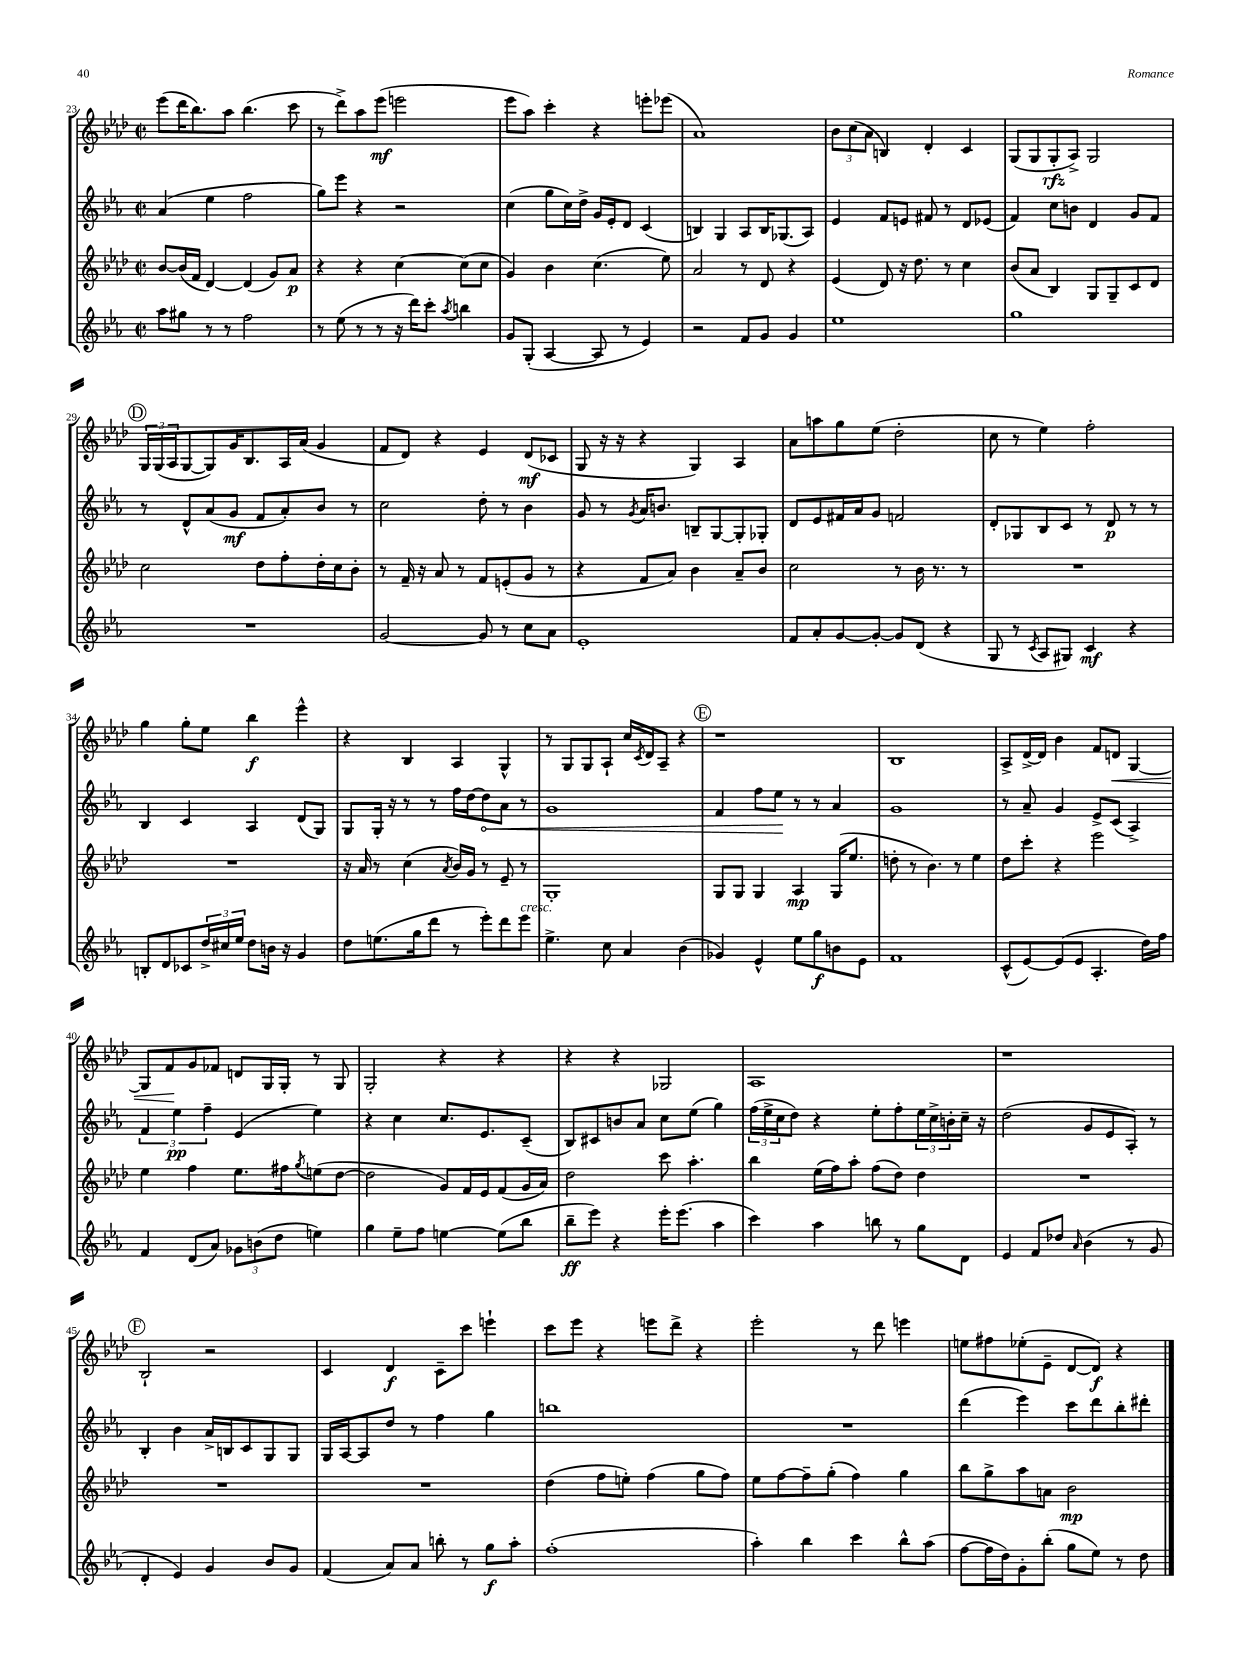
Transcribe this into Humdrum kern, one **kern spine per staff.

**kern	**kern	**kern	**kern
*staff4	*staff3	*staff2	*staff1
*clefG2	*clefG2	*clefG2	*clefG2
*k[b-e-a-]	*k[b-e-a-d-]	*k[b-e-a-]	*k[b-e-a-d-]
*M2/2	*M2/2	*M2/2	*M2/2
*met(c|)	*met(c|)	*met(c|)	*met(c|)
8aa-	[8b-	(4a-	(8eee-
8gg#	(16b-]	.	16ddd-
.	16f	.	8.bb-)
8r	[4d-)	4ee-	.
8r	.	.	8aa-
2ff	(4d-]	2ff	(4.bb-
.	8g)	.	.
.	8a-	.	8ccc
=	=	=	=
8r	4r	8gg)	8r
(8ee-	.	8eee-	8ddd-^)
8r	4r	4r	8aa-
8r	.	.	(8eee-
16r	[4cc	2r	2eee
16ddd)	.	.	.
8ccc'	.	.	.
8qaa-	.	.	.
4bb	(8cc]	.	.
.	8cc	.	.
=	=	=	=
8g	4g)	(4cc	8eee-
(8G'	.	.	8aa-)
[4A-	4b-	8gg	4ccc'
.	.	16cc)	.
.	.	16dd^	.
8A-]	(4.cc	16g	4r
.	.	16e-'	.
8r	.	8d	.
4e-)	.	(4c	8eee'
.	8ee-)	.	(8eee-
=	=	=	=
2r	2a-	4B)	1a-)
.	.	4G	.
8f	8r	8A-	.
8g	8d-	16B	.
.	.	(8.G-	.
4g	4r	.	.
.	.	8A-)	.
=	=	=	=
1ee-	(4e-	4e-	12b-
.	.	.	(12cc
.	.	.	12a-
.	8d-)	8f	4B)
.	16r	8e	.
.	8.dd-	.	.
.	.	8f#	4d-'
.	8r	8r	.
.	4cc	8d	4c
.	.	(8e-	.
=	=	=	=
1gg	(8b-	4f)	(8G
.	8a-	.	8G
.	4B-)	8cc	8G'
.	.	8b	8A-^)
.	8G	4d	2G
.	8G~	.	.
.	8c	8g	.
.	8d-	8f	.
=	=	=	=
1r	2cc	8r	24G
.	.	.	(24G
.	.	.	24A-
.	.	8d^^	[8G
.	.	(8a-	8G])
.	.	8g	16g
.	.	.	8.B-
.	8dd-	8f	.
.	8ff'	8a-')	16A-
.	.	.	(16a-
.	16dd-'	8b-	4g
.	16cc	.	.
.	8b-'	8r	.
=	=	=	=
[2g	8r	2cc	8f
.	16f~	.	8d-)
.	16r	.	.
.	8a-	.	4r
.	8r	.	.
8g]	8f	8dd'	4e-
8r	(8e'	8r	.
8cc	8g	4b-	(8d-
8a-	8r	.	8c-
=	=	=	=
1e-'	4r	8g	8G
.	.	8r	16r
.	.	.	16r
.	.	8qg	.
.	8f	16a-	4r
.	.	8.b	.
.	8a-)	.	.
.	4b-	8B~	4G)
.	.	[8G	.
.	8a-~	8G']	4A-
.	8b-	8G-'	.
=	=	=	=
8f	2cc	8d	8a-
8a-'	.	8e-	8aa
[8g	.	16f#	8gg
.	.	16a-	.
8g'_	.	8g	(8ee-
8g]	8r	2f	2dd-'
(8d	16b-	.	.
.	8.r	.	.
4r	.	.	.
.	8r	.	.
=	=	=	=
8G	1r	8d'	8cc
8r	.	8G-	8r
8qc	.	.	.
8A-	.	8B-	4ee-)
8G#)	.	8c	.
4c	.	8r	2ff'
.	.	8d	.
4r	.	8r	.
.	.	8r	.
=	=	=	=
8B'	1r	4B-	4gg
8d	.	.	.
8c-	.	4c	8gg'
24dd^	.	.	8ee-
24cc#	.	.	.
24ee-	.	.	.
8dd	.	4A-	4bb-
16b	.	.	.
16r	.	.	.
4g	.	(8d	4eee-^^
.	.	8G)	.
=	=	=	=
8dd	16r	8G	4r
.	16a-	.	.
(8.ee	8r	16G'	.
.	.	16r	.
.	(4cc	8r	4B-
16gg	.	.	.
8ddd	.	8r	.
.	8qa-	.	.
8r	16b-)	16ff	4A-
.	16g	[16dd	.
8eee-')	8r	8dd]	.
8ddd	8e-~	8a-	4G^^
8eee-	8r	8r	.
=	=	=	=
4.ee-^	1G'	1g	8r
.	.	.	8G
.	.	.	8G
8cc	.	.	8A-`
4a-	.	.	16cc
.	.	.	8qc
.	.	.	16d-
.	.	.	8A-~
(4b-	.	.	4r
=	=	=	=
4g-)	8G	4f	1r
.	8G	.	.
4e-^^	4G	8ff	.
.	.	8ee-	.
8ee-	4A-	8r	.
8gg	.	8r	.
8b	(16G	4a-	.
.	8.ee-	.	.
8e-	.	.	.
=	=	=	=
1f	8dd'	1g	1B-
.	8r	.	.
.	4.b-)	.	.
.	8r	.	.
.	4ee-	.	.
=	=	=	=
(8c^^	8dd-	8r	8A-^
[8e-)	8ccc'	8a-~	[16d-^
.	.	.	16d-]
(8e-]	4r	4g	4b-
8e-	.	.	.
4.A-'	2eee-	8e-^	8f
.	.	(8c	8d
.	.	4A-^)	[4G
16dd)	.	.	.
16ff	.	.	.
=	=	=	=
4f	4ee-	6f	8G]
.	.	.	8f
.	.	6ee-	.
(8d	4ff	.	8g
.	.	6ff~	.
8a-)	.	.	8f-
12g-	8.ee-	(4e-	8d
(12b	.	.	.
.	.	.	16G
12dd	.	.	.
.	16ff#	.	16G'
.	8qgg	.	.
4ee)	(8ee	4ee-)	8r
.	[8dd-	.	8G
=	=	=	=
4gg	2dd-]	4r	2G'
8ee-~	.	4cc	.
8ff	.	.	.
[4ee	8g)	8.cc	4r
.	16f	.	.
.	16e-	8.e-	.
(8ee]	(8f	.	4r
8bb-	16g	(8c~	.
.	16a-)	.	.
=	=	=	=
8bb-~	2dd-	8B-)	4r
8eee-)	.	8c#	.
4r	.	8b	4r
.	.	8a-	.
16eee-'	8ccc	8cc	2G-
(8.eee-	.	.	.
.	4.aa-'	(8ee-	.
4aa-	.	4gg)	.
=	=	=	=
4ccc)	4bb-	(24ff	1A-
.	.	24ee-^	.
.	.	24cc	.
.	.	8dd)	.
4aa-	(16ee-	4r	.
.	16ff)	.	.
.	8aa-'	.	.
8bb	(8ff	8ee-'	.
8r	8dd-)	8ff'	.
8gg	4dd-	24ee-	.
.	.	24cc^	.
.	.	24b'	.
8d	.	16cc~	.
.	.	16r	.
=	=	=	=
4e-	1r	(2dd	1r
8f	.	.	.
8dd-	.	.	.
16qqa-	.	.	.
(4b-	.	8g	.
.	.	8e-	.
8r	.	8A-')	.
8g	.	8r	.
=	=	=	=
4d'	1r	4B-'	2B-`
4e-)	.	4b-	.
4g	.	16a-^	2r
.	.	16B	.
.	.	8c	.
8b-	.	8G	.
8g	.	8G	.
=	=	=	=
(4f	1r	16G	4c
.	.	[16A-	.
.	.	8A-]	.
8a-)	.	8dd	4d-
8a-	.	8r	.
8bb'	.	4ff	8c~
8r	.	.	8ccc
8gg	.	4gg	4eee`
8aa-'	.	.	.
=	=	=	=
(1ff'	(4dd-	1bb	8ccc
.	.	.	8eee-
.	8ff	.	4r
.	8ee')	.	.
.	(4ff	.	8eee
.	.	.	8ddd-^
.	8gg	.	4r
.	8ff)	.	.
=	=	=	=
4aa-')	8ee-	1r	2eee-'
.	[8ff	.	.
4bb-	8ff~]	.	.
.	(8gg'	.	.
4ccc	4ff)	.	8r
.	.	.	8ddd-
8bb-^^	4gg	.	4eee
(8aa-	.	.	.
=	=	=	=
[8ff	8bb-	(4ddd	8ee
16ff]	8gg^	.	8ff#
16dd)	.	.	.
8g'	8aa-	4eee-)	(8ee-'
(8bb-'	8a	.	8e-~
8gg	2b-	8ccc	[8d-
8ee-)	.	8ddd	8d-])
8r	.	8bb-'	4r
8dd	.	8ddd#'	.
==	==	==	==
*-	*-	*-	*-
